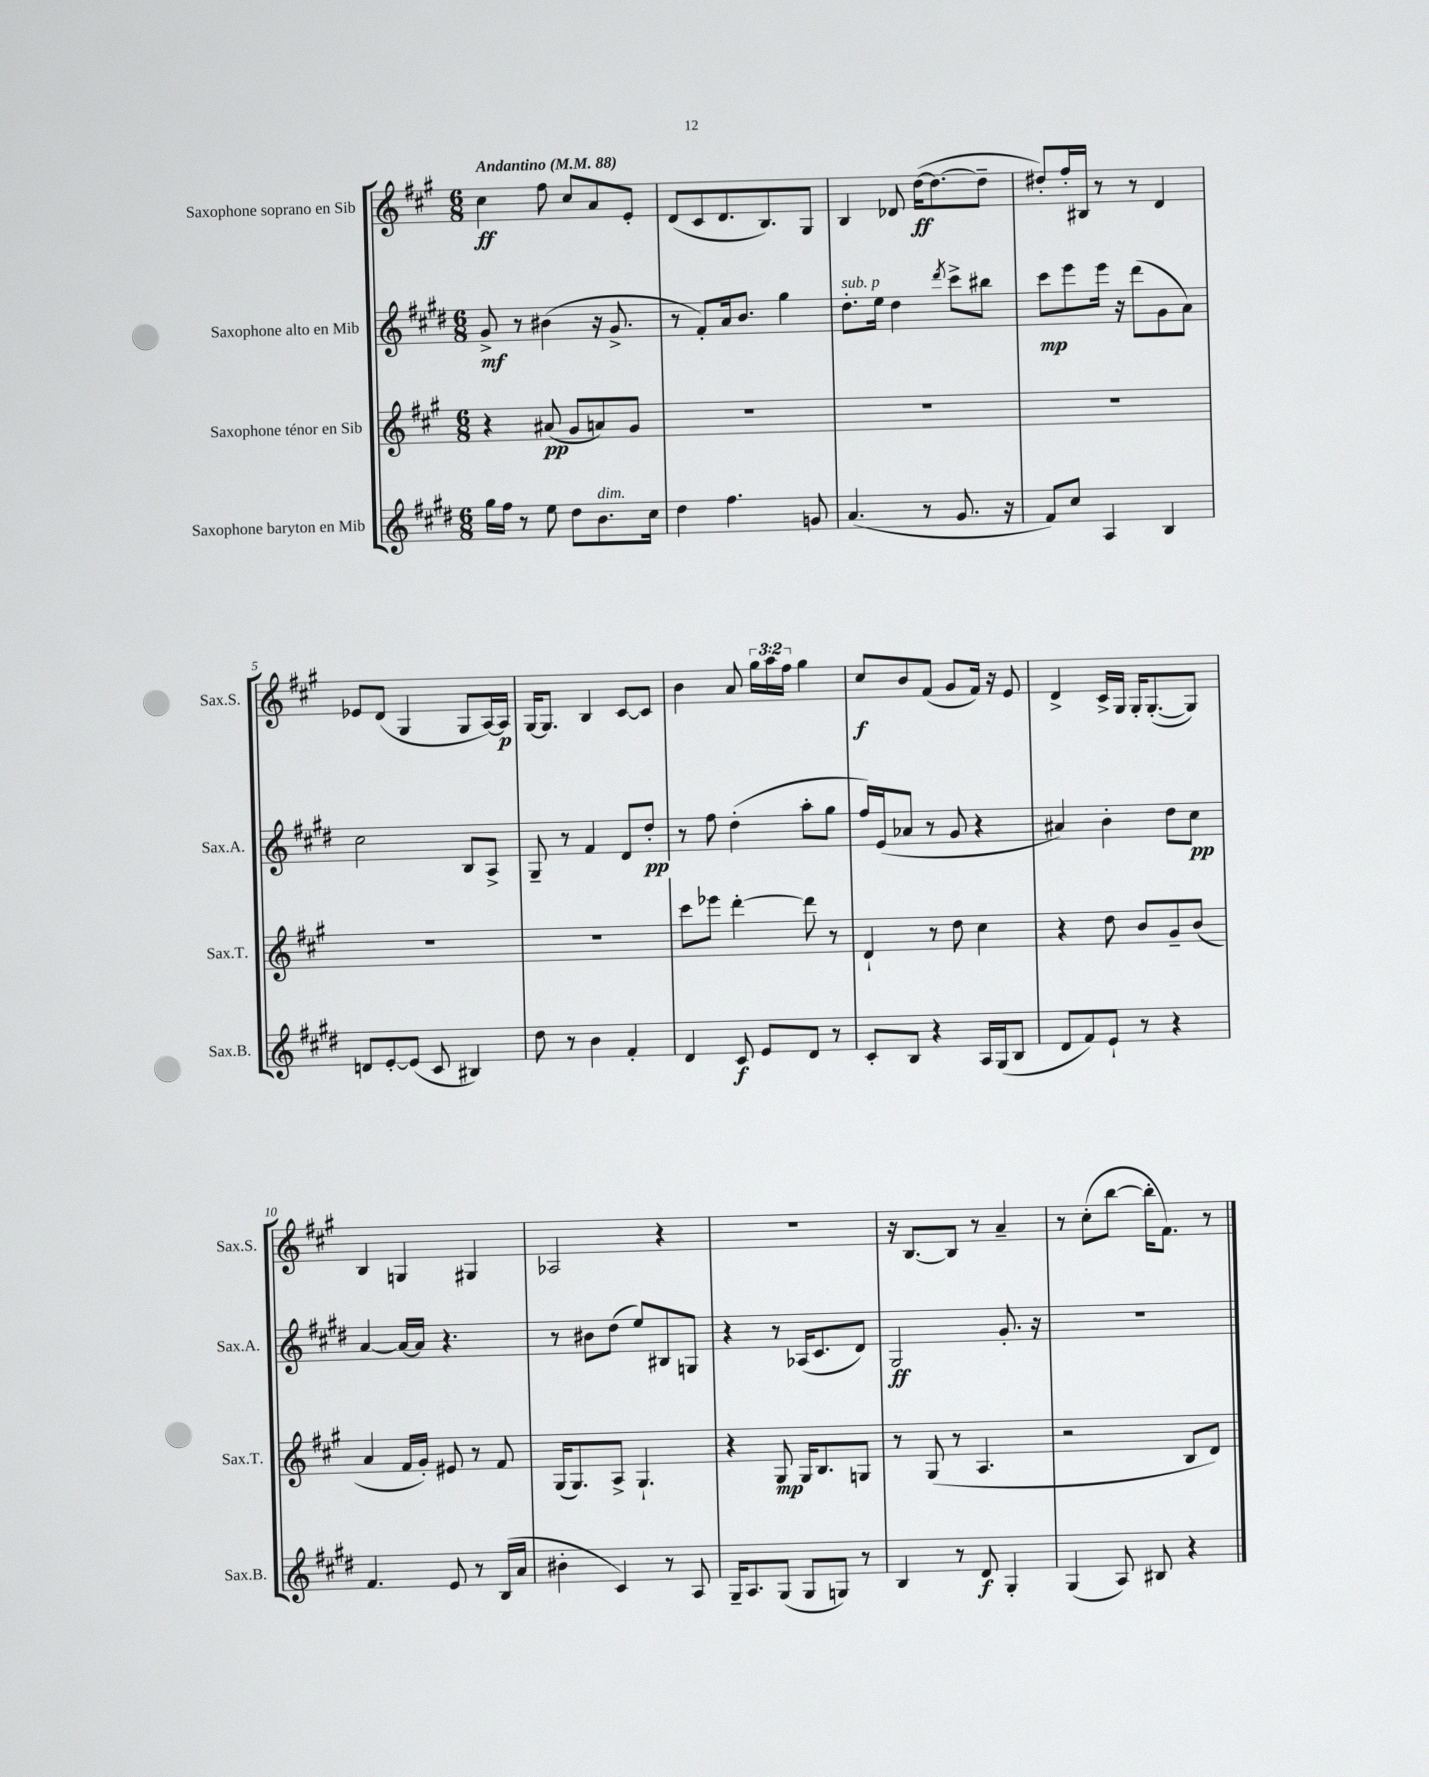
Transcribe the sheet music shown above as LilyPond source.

<<
\new StaffGroup <<
\new Staff = "s0" \with { instrumentName = "Saxophone soprano en Sib" shortInstrumentName = "Sax.S." } {
    \clef treble \key a \major \numericTimeSignature \time 6/8 \override Staff.TupletNumber.text = #tuplet-number::calc-fraction-text \tempo "Andantino" 4 = 88
    cis''4\ff fis''8 cis''8 a'8 e'8-. |
    d'8( cis'8 d'8. b8.) gis8 |
    b4 des'8 d''16~\ff( d''8.~ d''8-- |
    dis''8-.) fis''16-. bis16 r8 r8 d'4 |
    ees'8 d'8( gis4 gis8 a16~) a16\p |
    gis16~ gis8. b4 cis'8~ cis'8 |
    b'4 a'8 \tuplet 3/2 { gis''16 a''16 fis''16 } gis''4 |
    cis''8\f b'8 fis'8( gis'8 fis'16) r16 e'8 |
    d'4-> cis'16-> gis16 gis16-. gis8.~-.( gis8) |
    b4 g4 gis4 |
    aes2 r4 |
    r2. |
    r16 b8.~ b8 r8 a'4-- |
    r8 cis''8-.( b''8~ b''16-. fis'8.) r8 \bar "|." |
}
\new Staff = "s1" \with { instrumentName = "Saxophone alto en Mib" shortInstrumentName = "Sax.A." } {
    \clef treble \key e \major \numericTimeSignature \time 6/8
    gis'8->\mf r8 bis'4( r16 gis'8.-> |
    r8 fis'8-.) a'16 b'8. gis''4 |
    dis''8.-.^\markup { \italic "sub. p" } e''16 dis''4 \acciaccatura { dis'''8 } cis'''8-> bis''8 |
    cis'''8\mp e'''8 e'''16 r16 dis'''8( gis'8 a'8) |
    cis''2 b8 a8-> |
    gis8-- r8 fis'4 dis'8 dis''8-.\pp |
    r8 fis''8 dis''4-.( a''8-. gis''8 |
    fis''16) e'16( aes'8 r8 gis'8 r4 |
    ais'4) b'4-. dis''8 cis''8\pp |
    a'4~ a'16~ a'16 r4. |
    r8 bis'8 dis''8( e''8) bis8 g8 |
    r4 r8 aes16( cis'8. dis'8) |
    gis2\ff gis'8.-. r16 |
    R2. \bar "|." |
}
\new Staff = "s2" \with { instrumentName = "Saxophone ténor en Sib" shortInstrumentName = "Sax.T." } {
    \clef treble \key a \major \numericTimeSignature \time 6/8
    r4 ais'8\pp( gis'8 a'8) gis'8 |
    R2. |
    R2. |
    R2. |
    R2. |
    R2. |
    cis'''8 ees'''8 d'''4~-. d'''8 r8 |
    d'4-! r8 d''8 cis''4 |
    r4 d''8 b'8 gis'8-- b'8( |
    a'4 fis'16 gis'16-.) eis'8 r8 fis'8 |
    gis16( gis8.) a8-> gis4.-! |
    r4 gis8\mp gis16 b8. g8 |
    r8 gis8( r8 a4. |
    r2 b8 d'8) \bar "|." |
}
\new Staff = "s3" \with { instrumentName = "Saxophone baryton en Mib" shortInstrumentName = "Sax.B." } {
    \clef treble \key e \major \numericTimeSignature \time 6/8
    gis''16 fis''16 r8 e''8 dis''8 b'8.^\markup { \italic "dim." } cis''16 |
    dis''4 fis''4. g'8 |
    a'4.( r8 gis'8. r16 |
    fis'8) cis''8 a4 b4 |
    d'8 e'8~-. e'8( cis'8 bis4) |
    dis''8 r8 b'4 fis'4-. |
    dis'4 cis'8\f e'8 dis'8 r8 |
    cis'8-. b8 r4 a16 gis16( b8 |
    dis'8 fis'8) e'8-! r8 r4 |
    fis'4. e'8 r8 b16( a'16 |
    bis'4-. cis'4) r8 a8 |
    gis16-- a8. gis8( gis8 g8) r8 |
    b4 r8 dis'8\f gis4-. |
    gis4( a8) bis8 r4 \bar "|." |
}
>>
>>
